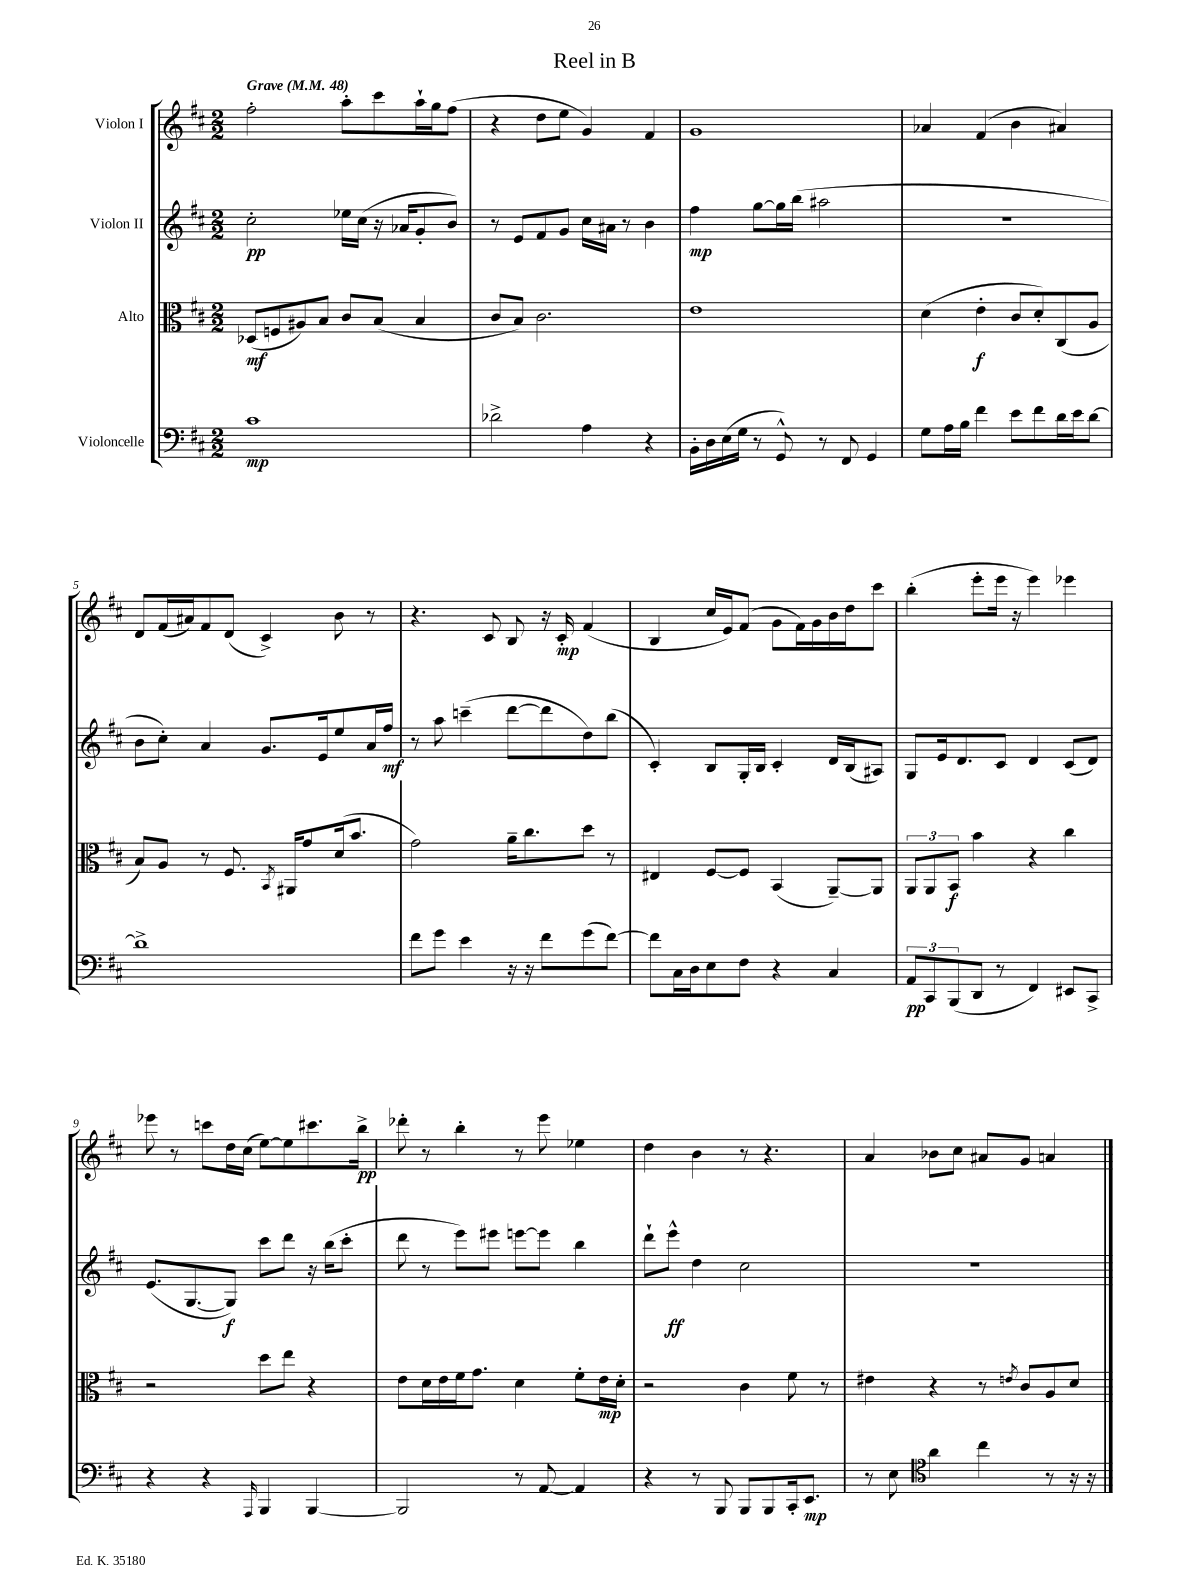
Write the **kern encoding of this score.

**kern	**dynam	**kern	**dynam	**kern	**dynam	**kern	**dynam
*part4	*part4	*part3	*part3	*part2	*part2	*part1	*part1
*staff4	*staff4	*staff3	*staff3	*staff2	*staff2	*staff1	*staff1
*I"Violoncelle	*	*I"Alto	*	*I"Violon II	*	*I"Violon I	*
*clefF4	*	*clefC3	*	*clefG2	*	*clefG2	*
*k[f#c#]	*	*k[f#c#]	*	*k[f#c#]	*	*k[f#c#]	*
*M2/2	*	*M2/2	*	*M2/2	*	*M2/2	*
*MM48	*	*MM48	*	*MM48	*	*MM48	*
=1	=1	=1	=1	=1	=1	=1	=1
!	!	!	!	!	!	!LO:TX:a:B:t=Grave	!
1c#	mp	(8D-X/L	mf	2cc#'\	pp	2ff#'\	.
.	.	8Fn/	.	.	.	.	.
.	.	8A#X/)	.	.	.	.	.
.	.	8B/J	.	.	.	.	.
.	.	8c#/L	.	16ee-X\LL	.	8aa'\L	.
.	.	.	.	(16cc#\JJ	.	.	.
.	.	(8B/J	.	16r	.	8ccc#\	.
.	.	.	.	16a-X/KL	.	.	.
.	.	4B/	.	8g'/	.	16aa`\L	.
.	.	.	.	.	.	16gg\J	.
.	.	.	.	8b/J)	.	(8ff#\J	.
=2	=2	=2	=2	=2	=2	=2	=2
2d-X^\	.	8c#/L	.	8r	.	4r	.
.	.	8B/J)	.	8e/L	.	.	.
.	.	2.c#\	.	8f#/	.	8dd\L	.
.	.	.	.	8g/J	.	8ee\J	.
4A\	.	.	.	16cc#\LL	.	4g/)	.
.	.	.	.	16a#X\JJ	.	.	.
.	.	.	.	8r	.	.	.
4r	.	.	.	4b\	.	4f#/	.
=3	=3	=3	=3	=3	=3	=3	=3
16BB'\LL	.	1e	.	4ff#\	mp	1g	.
16D\	.	.	.	.	.	.	.
(16E\	.	.	.	.	.	.	.
16G\JJ	.	.	.	.	.	.	.
8r	.	.	.	[8gg\L	.	.	.
8GG^^/)	.	.	.	16gg\L]	.	.	.
.	.	.	.	(16bb\JJ	.	.	.
8r	.	.	.	2aa#X\	.	.	.
8FF#/	.	.	.	.	.	.	.
4GG/	.	.	.	.	.	.	.
=4	=4	=4	=4	=4	=4	=4	=4
8G\L	.	(4d\	.	1r	.	4a-X/	.
16A\L	.	.	.	.	.	.	.
16B\JJ	.	.	.	.	.	.	.
4f#\	.	4e'\	f	.	.	(4f#/	.
8e\L	.	8c#/L	.	.	.	4b\	.
8f#\	.	8d'/)	.	.	.	.	.
16d\L	.	(8C#/	.	.	.	4a#X/)	.
16e\J	.	.	.	.	.	.	.
[8d\J	.	8A/J	.	.	.	.	.
!!LO:LB:g=z
=5	=5	=5	=5	=5	=5	=5	=5
1d^]	.	8B/L)	.	8b\L	.	8d/L	.
.	.	8A/J	.	8cc#'\J)	.	(16f#/L	.
.	.	.	.	.	.	16a#X/J)	.
.	.	8r	.	4a/	.	8f#/	.
.	.	8.F#/	.	.	.	(8d/J	.
.	.	.	.	8.g/L	.	4c#^/)	.
.	.	8qBB/	.	.	.	.	.
.	.	16AA#X/KL	.	.	.	.	.
.	.	8g/	.	.	.	.	.
.	.	.	.	16e/k	.	.	.
.	.	(16d/k	.	8ee/	.	8b\	.
.	.	8.b/J	.	.	.	.	.
.	.	.	.	16a/L	.	8r	.
.	.	.	.	16ff#/JJ	mf	.	.
=6	=6	=6	=6	=6	=6	=6	=6
8f#\L	.	2g\)	.	8r	.	4.r	.
8g\J	.	.	.	8aa\	.	.	.
4e\	.	.	.	(4cccn~\	.	.	.
.	.	.	.	.	.	8c#/	.
16r	.	16a~\KL	.	[8ddd\L	.	8B/	.
16r	.	8.cc#\	.	.	.	.	.
8f#\L	.	.	.	8ddd\]	.	16r	.
.	.	.	.	.	.	16c#'/	mp
(8g\	.	8dd\J	.	8dd\)	.	(4f#/	.
[8f#\J)	.	8r	.	(8bb\J	.	.	.
=7	=7	=7	=7	=7	=7	=7	=7
8f#\L]	.	4E#X/	.	4c#'/)	.	4B/	.
16C#\L	.	.	.	.	.	.	.
16D\J	.	.	.	.	.	.	.
8E\	.	[8F#/L	.	8B/L	.	16cc#/LL	.
.	.	.	.	.	.	16e/J)	.
8F#\J	.	8F#/J]	.	16G'/L	.	(8f#/J	.
.	.	.	.	16B/JJ	.	.	.
4r	.	(4BB/	.	4c#'/	.	8g\L	.
.	.	.	.	.	.	16f#\L)	.
.	.	.	.	.	.	16g\	.
4C#/	.	[8AA~/L)	.	16d/LL	.	16b\	.
.	.	.	.	(16B/J	.	16dd\J	.
.	.	8AA/J]	.	8A#X/J)	.	8ccc#\J	.
=8	=8	=8	=8	=8	=8	=8	=8
12AA/L	pp	12AA/L	.	8G/L	.	(4bb'\	.
12CC#/	.	12AA/	.	.	.	.	.
.	.	.	.	16e/k	.	.	.
(12BBB/	.	12BB/J	f	.	.	.	.
.	.	.	.	8.d/	.	.	.
8DD/J	.	4b\	.	.	.	8eee'\L	.
8r	.	.	.	8c#/J	.	16eee\Jk	.
.	.	.	.	.	.	16r	.
4FF#/)	.	4r	.	4d/	.	4eee\)	.
8EE#X/L	.	4cc#\	.	(8c#/L	.	4eee-X\	.
8CC#^/J	.	.	.	8d/J)	.	.	.
!!LO:LB:g=z
=9	=9	=9	=9	=9	=9	=9	=9
4r	.	2r	.	(8.e/L	.	8eee-X\	.
.	.	.	.	.	.	8r	.
.	.	.	.	[8.G/	.	.	.
4r	.	.	.	.	.	8cccn\L	.
.	.	.	.	8G/J])	f	16dd\L	.
.	.	.	.	.	.	(16cc#\JJ	.
16qqAAA/	.	.	.	.	.	.	.
4BBB/	.	8dd\L	.	8ccc#\L	.	[8ee\L)	.
.	.	8ee\J	.	8ddd\J	.	8ee\]	.
[4BBB/	.	4r	.	16r	.	8.ccc#X\	.
.	.	.	.	(16bb\KL	.	.	.
.	.	.	.	8ccc#'\J	.	.	.
.	.	.	.	.	.	16bb^\Jk	pp
=10	=10	=10	=10	=10	=10	=10	=10
2BBB/]	.	8e\L	.	8ddd\	.	8ddd-X'\	.
.	.	16d\L	.	8r	.	8r	.
.	.	16e\	.	.	.	.	.
.	.	16f#\J	.	8eee\L)	.	4bb'\	.
.	.	8.g\J	.	.	.	.	.
.	.	.	.	8eee#X\J	.	.	.
8r	.	4d\	.	[8eeen\L	.	8r	.
[8AA/	.	.	.	8eee\J]	.	8eee\	.
4AA/]	.	8f#'\L	.	4bb\	.	4ee-X\	.
.	.	16e\L	mp	.	.	.	.
.	.	16d'\JJ	.	.	.	.	.
=11	=11	=11	=11	=11	=11	=11	=11
4r	.	2r	.	8ddd`\L	.	4dd\	.
.	.	.	.	8eee^^\J	ff	.	.
8r	.	.	.	4dd\	.	4b\	.
8BBB/	.	.	.	.	.	.	.
8BBB/L	.	4c#\	.	2cc#\	.	8r	.
8BBB/	.	.	.	.	.	4.r	.
16CC#'/k	.	8f#\	.	.	.	.	.
8.EE/J	mp	.	.	.	.	.	.
.	.	8r	.	.	.	.	.
=12	=12	=12	=12	=12	=12	=12	=12
8r	.	4e#X\	.	1r	.	4a/	.
8E\	.	.	.	.	.	.	.
*clefC4	*	*	*	*	*	*	*
4a\	.	4r	.	.	.	8b-X\L	.
.	.	.	.	.	.	8cc#\J	.
4cc#\	.	8r	.	.	.	8a#X/L	.
.	.	8qen/	.	.	.	.	.
.	.	8c#/L	.	.	.	8g/J	.
8r	.	8A/	.	.	.	4an/	.
16r	.	8d/J	.	.	.	.	.
16r	.	.	.	.	.	.	.
==	==	==	==	==	==	==	==
*-	*-	*-	*-	*-	*-	*-	*-
